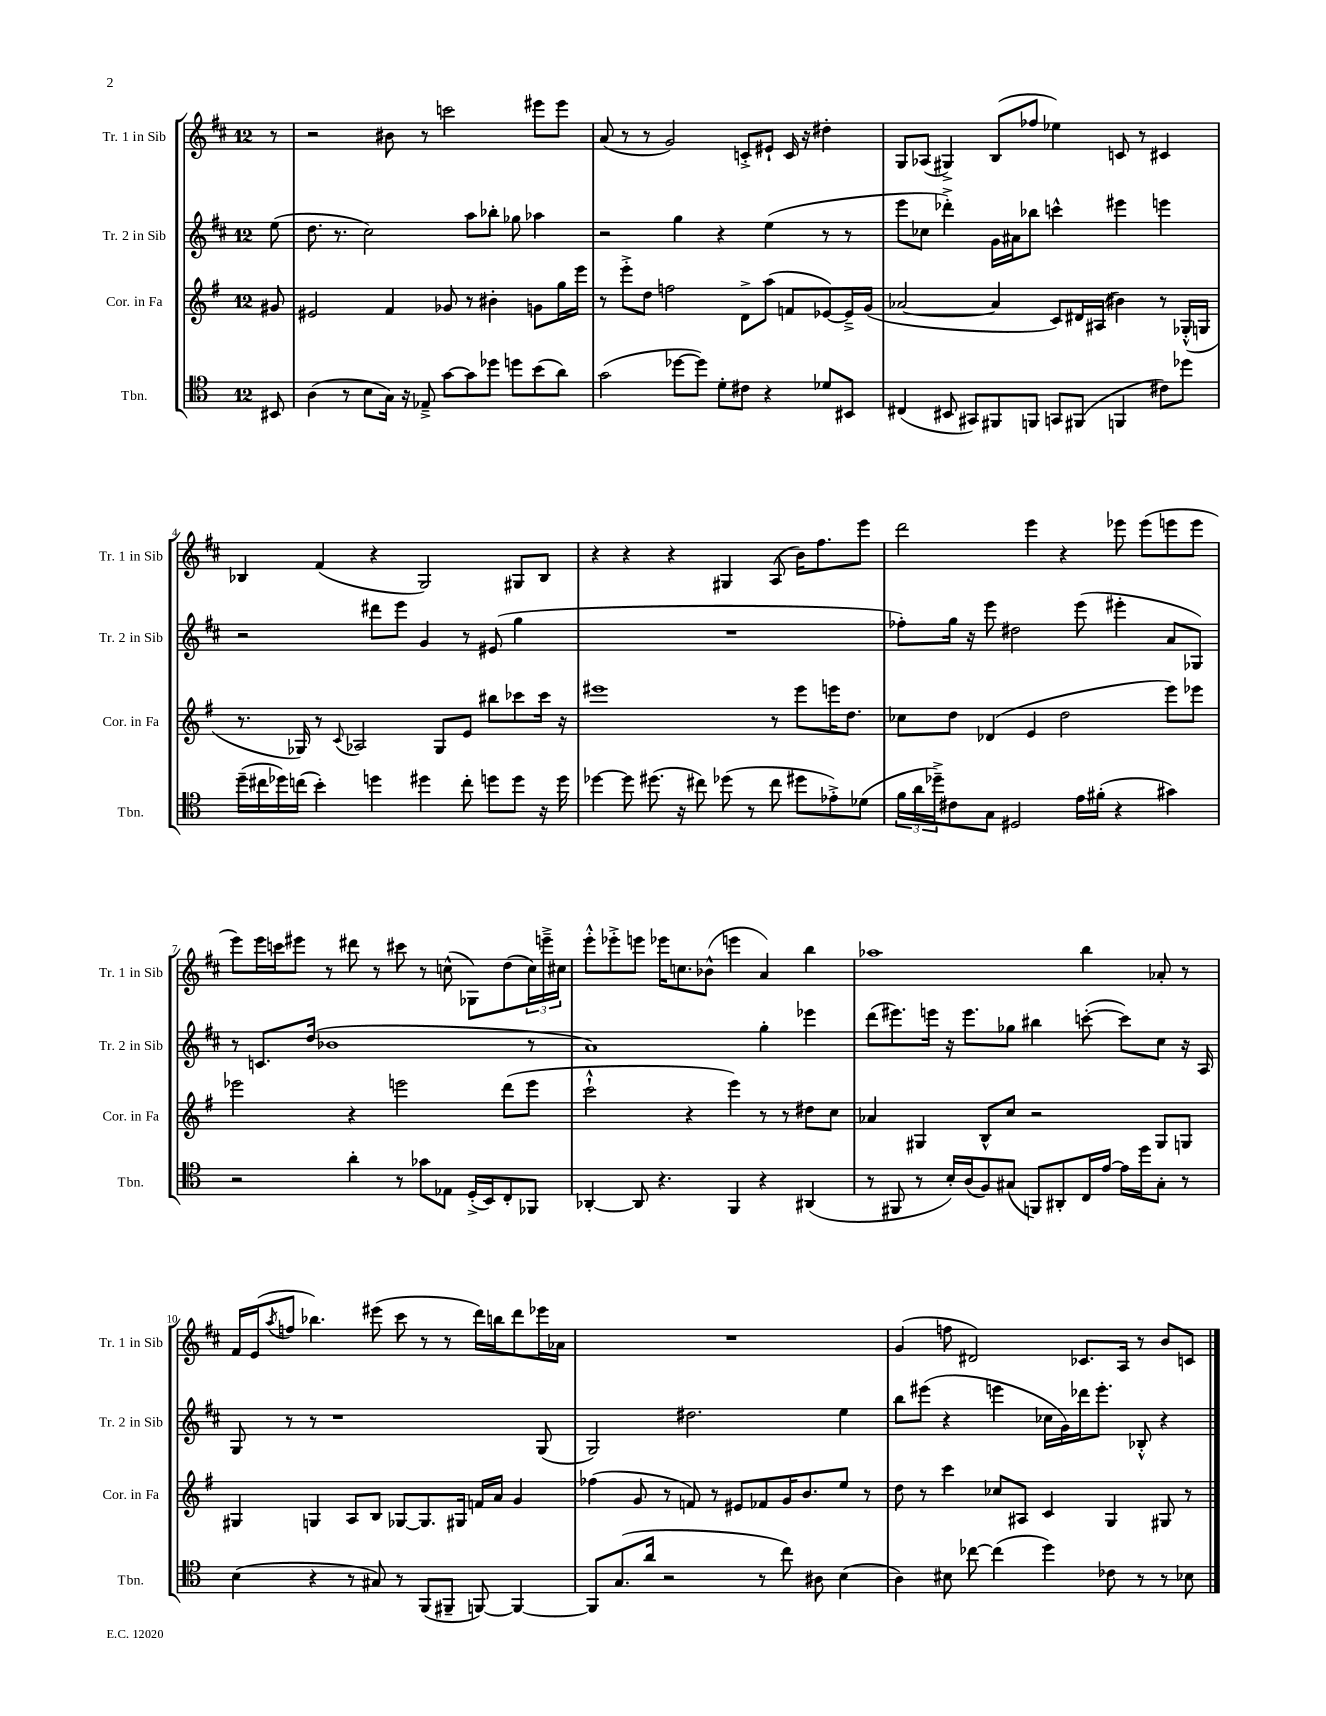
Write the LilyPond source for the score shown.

<<
\new StaffGroup <<
\new Staff = "s0" \with { instrumentName = "Tr. 1 in Sib" shortInstrumentName = "Tr. 1 in Sib" } {
    \clef treble \key d \major \once \override Staff.TimeSignature.style = #'single-digit \time 12/8 \partial 8
    r8 |
    r2 bis'8 r8 c'''2 eis'''8 eis'''8 |
    a'8( r8 r8 g'2) c'8-.-> eis'8-! c'16 r16 dis''4-. |
    g8 aes8( gis4->) b8( fes''8 ees''4) c'8 r8 cis'4 |
    bes4 fis'4( r4 g2) gis8 bes8 |
    r4 r4 r4 gis4 a8( b'16) fis''8. e'''8 |
    d'''2 e'''4 r4 ees'''8 ees'''8( e'''8 e'''8 |
    e'''8) e'''16 c'''16 eis'''8 r8 dis'''8 r8 cis'''8 r8 c''8-^( ges8) d''8( \tuplet 3/2 { c''16) e'''16---> cis''16 } |
    e'''8-.-^ ees'''8-.-> e'''8 ees'''16 c''8. bes'8-^( e'''4 a'4) b''4 |
    aes''1 b''4 aes'8-. r8 |
    fis'16 e'16( \acciaccatura { a''8 } f''8 bes''4.) eis'''8( cis'''8 r8 r8 d'''16) b''16 d'''8 ees'''16 aes'16 |
    R1. |
    g'4( f''8 dis'2) ces'8. a16 r8 b'8 c'8 \bar "|." |
}
\new Staff = "s1" \with { instrumentName = "Tr. 2 in Sib" shortInstrumentName = "Tr. 2 in Sib" } {
    \clef treble \key d \major \once \override Staff.TimeSignature.style = #'single-digit \time 12/8 \partial 8
    e''8( |
    d''8. r8. cis''2) a''8 bes''8-. ges''8 aes''4 |
    r2 g''4 r4 e''4( r8 r8 |
    e'''8 ces''8 des'''4-.->) g'16 ais'16 bes''8 c'''4-^ eis'''4 e'''4 |
    r2 dis'''8 e'''8 g'4 r8 eis'8( g''4 |
    R1. |
    fes''8-.) g''16 r16 e'''8 dis''2 e'''8( eis'''4-. a'8 ges8) |
    r8 c'8. d''16( bes'1 r8 |
    a'1) g''4-. ees'''4 |
    d'''8( eis'''8.) e'''16 r16 e'''8. ges''8 bis''4 c'''8~-.( c'''8) cis''8 r16 a16 |
    g8 r8 r8 r1 g8( |
    g2) dis''2. e''4 |
    b''8 eis'''8( r4 e'''4 ces''16 g'16) des'''16 e'''8.-. bes8-.-^ r4 \bar "|." |
}
\new Staff = "s2" \with { instrumentName = "Cor. in Fa" shortInstrumentName = "Cor. in Fa" } {
    \clef treble \key g \major \once \override Staff.TimeSignature.style = #'single-digit \time 12/8 \partial 8
    gis'8 |
    eis'2 fis'4 ges'8 r8 bis'4-. g'8 g''16 e'''16 |
    r8 e'''8-.-> d''8 f''2 d'8-> a''8( f'8 ees'8~) ees'16---> g'16( |
    aes'2~ aes'4 c'8) dis'16 ais16( bis'4) r8 ges16-.-^( g16 |
    r8. ges16) r8 \appoggiatura { c'8 } aes2 ges8 e'8 bis''8 ces'''8 ces'''16 r16 |
    eis'''1 r8 eis'''8 e'''16 d''8. |
    ces''8 d''8 des'4( e'4 d''2 e'''8) ees'''8 |
    ees'''2 r4 e'''2 d'''8( e'''8 |
    c'''2-!-^ r4 e'''4) r8 r8 dis''8 c''8 |
    aes'4 gis4 b8-^ c''8 r2 gis8 g8 |
    gis4 g4 a8 b8 ges8~ ges8. gis16 f'16 a'16 g'4 |
    fes''4( g'8 r8 f'8) r8 eis'8 fes'8 g'16 b'8. e''8 r8 |
    d''8 r8 c'''4 ces''8 ais8 c'4 g4 gis8 r8 \bar "|." |
}
\new Staff = "s3" \with { instrumentName = "Tbn." shortInstrumentName = "Tbn." } {
    \clef tenor \key c \major \once \override Staff.TimeSignature.style = #'single-digit \time 12/8 \partial 8
    bis,8 |
    a4( r8 b8 g16) r16 ees8---> g'8~ g'8 des''8 d''8 b'8( a'8) |
    g'2( des''8~ des''8) d'8-. cis'8 r4 des'8 bis,8 |
    cis4( bis,8 gis,8) fis,8 f,8 g,8 fis,8( f,4 cis'8) des''8 |
    d''16--( cis''16 des''16) c''16( b'4-.) d''4 dis''4 c''8-. d''8 d''8 r16 d''16 |
    des''4~ des''8 dis''8.( r16 cis''8) des''8( r8 cis''8 dis''8 ees'8-.->) des'8( |
    \tuplet 3/2 { f'16 a'16 des''16--->) } cis'8 g8 dis2 e'16 fis'16-.( r4 gis'4) |
    r2 a'4-. r8 ges'8 ees8 d16-.->( b,16) c8-. fes,8 |
    aes,4~-. aes,8 r4. f,4 r4 ais,4( |
    r8 fis,8 r8 b16-.) a16( f8) gis8( f,8) ais,8-. c16 e'16~ e'16 d''16 gis8-. r8 |
    b4( r4 r8 gis8) r8 f,8( fis,8-- f,8~) f,4~ |
    f,8 g8.( a'16 r2 r8 c''8) ais8 b4( |
    a4) bis8 ces''8~ ces''4( d''4) ces'8 r8 r8 bes8 \bar "|." |
}
>>
>>
